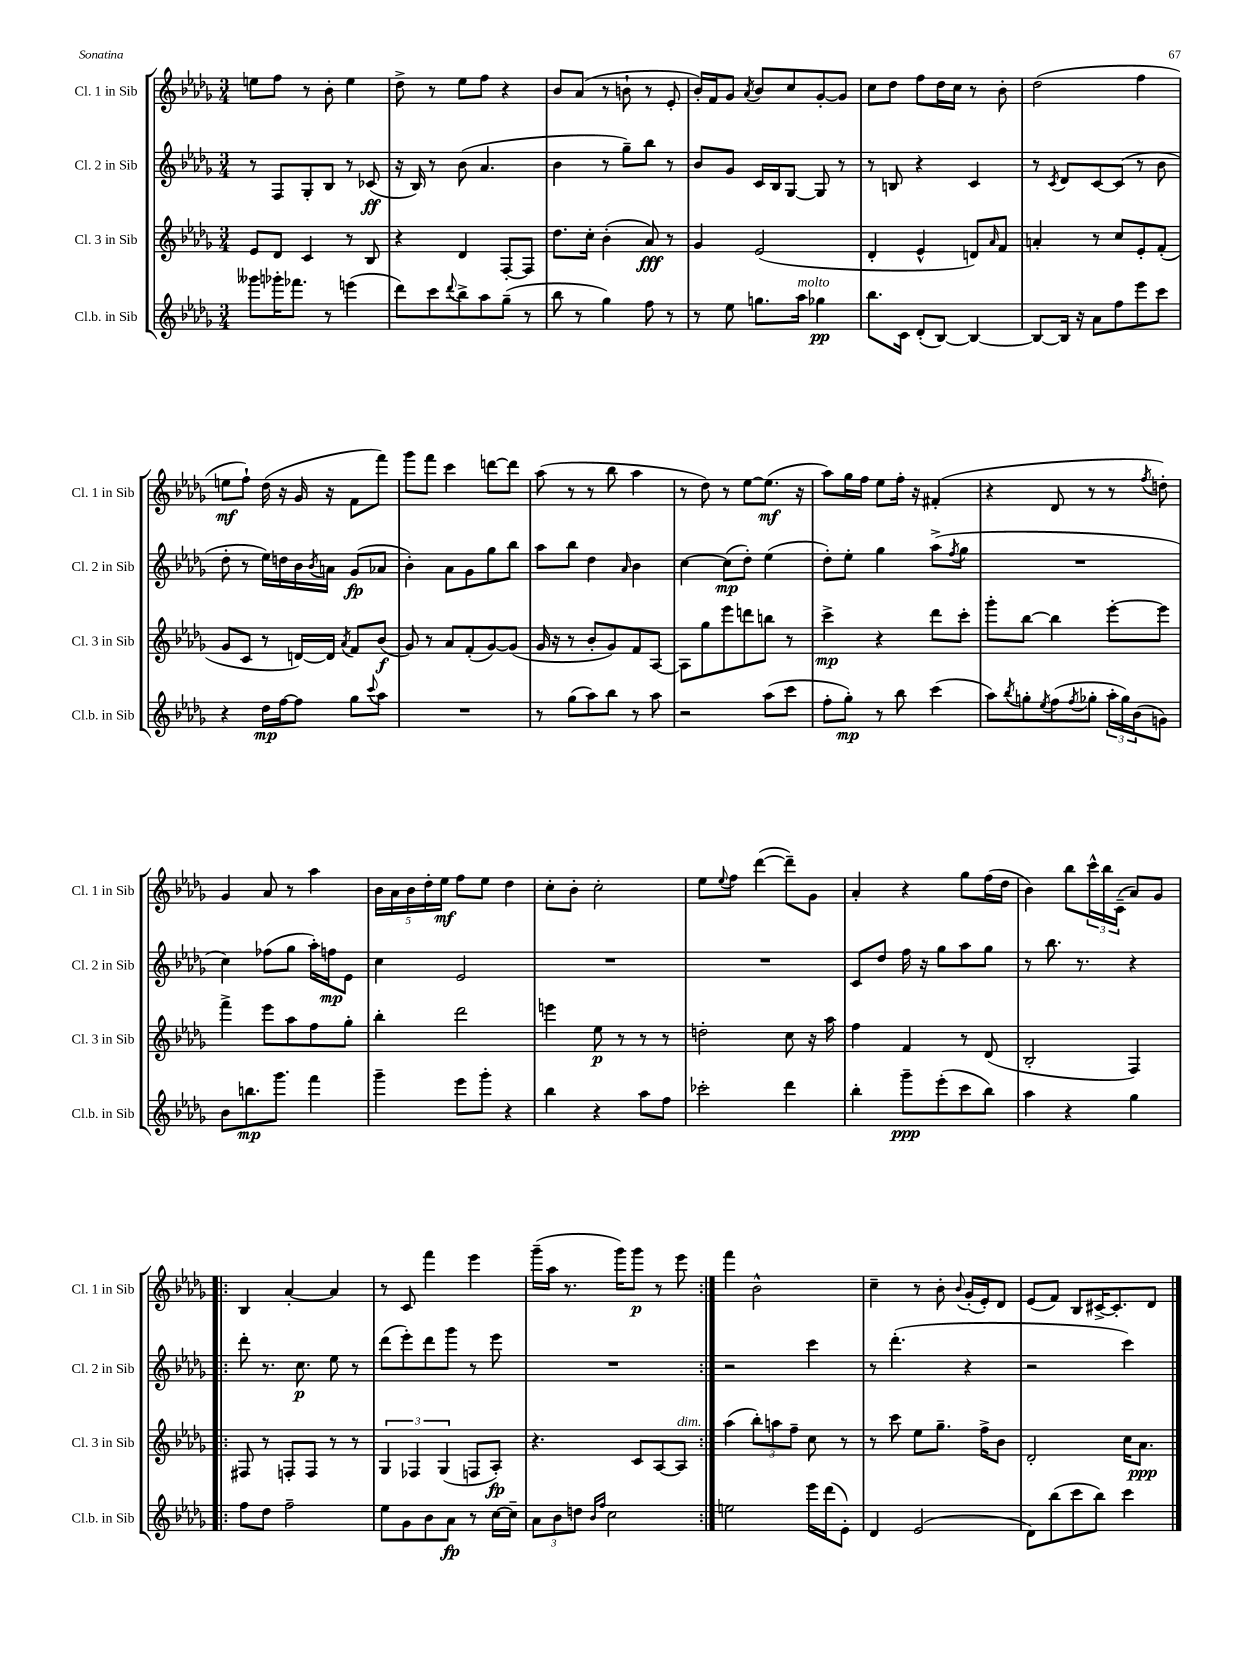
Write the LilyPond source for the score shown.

<<
\new StaffGroup <<
\new Staff = "s0" \with { instrumentName = "Cl. 1 in Sib" shortInstrumentName = "Cl. 1 in Sib" } {
    \clef treble \key des \major \numericTimeSignature \time 3/4
    e''8 f''8 r8 bes'8-. e''4 |
    des''8-> r8 ees''8 f''8 r4 |
    bes'8 aes'8( r8 b'8-! r8 ees'8-. |
    bes'16-.) f'16 ges'8 \acciaccatura { aes'8 } bes'8 c''8 ges'8~-. ges'8 |
    c''8 des''8 f''8 des''16 c''16 r8 bes'8-. |
    des''2( f''4 |
    e''8\mf f''8-!) des''16( r16 ges'16 r16 f'8 f'''8) |
    ges'''8 f'''8 c'''4 d'''8~ d'''8 |
    aes''8( r8 r8 bes''8 aes''4 |
    r8 des''8) r8 ees''8~ ees''8.\mf( r16 |
    aes''8) ges''16 f''16 ees''8 f''16-. r16 fis'4-.( |
    r4 des'8 r8 r8 \acciaccatura { f''8 } d''8-.) |
    ges'4 aes'8 r8 aes''4 |
    \tuplet 5/4 { bes'16 aes'16 bes'16 des''16-. ees''16\mf } f''8 ees''8 des''4 |
    c''8-. bes'8-. c''2-. |
    ees''8 \appoggiatura { ees''8 } f''8 des'''4~( des'''8--) ges'8 |
    aes'4-. r4 ges''8 f''16( des''16 |
    bes'4) bes''8 \tuplet 3/2 { c'''16-^ bes''16 c'16--( } aes'8) ges'8 |
    \repeat volta 2 { bes4 aes'4~-. aes'4 |
    r8 c'8 f'''4 ees'''4 |
    ges'''16--( aes''16 r8. ges'''16) ges'''8\p r8 ees'''8 | }
    f'''4 bes'2-^ |
    c''4-- r8 bes'8-. \appoggiatura { bes'8 } ges'16-.( ees'16-.) des'8 |
    ees'8( f'8) bes8 cis'16~-> cis'8.-. des'8 \bar "|." |
}
\new Staff = "s1" \with { instrumentName = "Cl. 2 in Sib" shortInstrumentName = "Cl. 2 in Sib" } {
    \clef treble \key des \major \numericTimeSignature \time 3/4
    r8 f8 ges8-. bes8 r8 ces'8\ff( |
    r16 bes16) r8 bes'8( aes'4. |
    bes'4 r8 ges''8--) bes''8 r8 |
    bes'8 ges'8 c'16 bes16 ges8~ ges8 r8 |
    r8 b8 r4 c'4 |
    r8 \acciaccatura { c'8 } des'8 c'8~ c'8( r8 bes'8 |
    des''8-. r8 ees''16) d''16 bes'16 \acciaccatura { bes'8 } a'16 ges'8\fp( aes'8 |
    bes'4-.) aes'8 ges'8 ges''8 bes''8 |
    aes''8 bes''8 des''4 \grace { aes'16 } bes'4 |
    c''4~ c''8\mp( des''8-.) ees''4( |
    des''8-.) ees''8-. ges''4 aes''8->( \acciaccatura { f''8 } ges''8 |
    R2. |
    c''4) fes''8( ges''8 aes''16-.) f''16\mp ees'8 |
    c''4 ees'2 |
    R2. |
    R2. |
    c'8 des''8 f''16 r16 ges''8 aes''8 ges''8 |
    r8 bes''8. r8. r4 |
    \repeat volta 2 { des'''8-. r8. c''8.\p ees''8 r8 |
    des'''8( ees'''8-.) des'''8 ges'''8 r8 ees'''8 |
    R2. | }
    r2 c'''4 |
    r8 des'''4.-.( r4 |
    r2 c'''4) \bar "|." |
}
\new Staff = "s2" \with { instrumentName = "Cl. 3 in Sib" shortInstrumentName = "Cl. 3 in Sib" } {
    \clef treble \key des \major \numericTimeSignature \time 3/4
    ees'8 des'8 c'4 r8 bes8 |
    r4 des'4 f8~-. f8 |
    des''8. c''16-. bes'4-.( aes'8\fff) r8 |
    ges'4 ees'2( |
    des'4-. ees'4-^ d'8) \grace { aes'16 } f'8 |
    a'4-. r8 c''8 ees'8-. f'8-.( |
    ges'8 c'8 r8 d'16~) d'16 \acciaccatura { aes'8 } f'8 bes'8\f( |
    ges'8) r8 aes'8 f'8-.( ges'8~) ges'8( |
    ges'16 r16 r8 bes'8-. ges'8) f'8 aes8~ |
    aes8 ges''8 ees'''8 d'''8 b''8 r8 |
    c'''4->\mp r4 des'''8 c'''8-. |
    ges'''8-. bes''8~ bes''4 ees'''8~-. ees'''8 |
    f'''4-> ees'''8 aes''8 f''8 ges''8-. |
    bes''4-. des'''2 |
    e'''4 ees''8\p r8 r8 r8 |
    d''2-. c''8 r16 aes''16 |
    f''4 f'4 r8 des'8( |
    bes2-. f4) |
    \repeat volta 2 { fis8 r8 f8-. f8 r8 r8 |
    \tuplet 3/2 { ges4 fes4 ges4( } f8 aes8-.\fp) |
    r4. c'8 aes8~ aes8^\markup { \italic "dim." } | }
    aes''4( \tuplet 3/2 { bes''8-.) a''8 f''8-- } c''8 r8 |
    r8 c'''8 ees''8 ges''8.-- f''16-> bes'8 |
    des'2-. c''16 aes'8.\ppp \bar "|." |
}
\new Staff = "s3" \with { instrumentName = "Cl.b. in Sib" shortInstrumentName = "Cl.b. in Sib" } {
    \clef treble \key des \major \numericTimeSignature \time 3/4
    geses'''8 ges'''16-. fes'''8. r8 e'''4( |
    des'''8) c'''8 \appoggiatura { des'''8 } bes''8-> aes''8 ges''8--( r8 |
    bes''8 r8 ges''4) f''8 r8 |
    r8 ees''8 g''8. aes''16^\markup { \italic "molto" } ges''4\pp |
    bes''8. c'16 des'8-.( bes8~) bes4~ |
    bes8~ bes16 r16 aes'8 f''8 ees'''8 c'''8 |
    r4 des''16\mp f''16~ f''8 ges''8 \appoggiatura { c'''8 } aes''8 |
    R2. |
    r8 ges''8( aes''8) bes''8 r8 aes''8 |
    r2 aes''8( c'''8 |
    f''8-. ges''8-.\mp) r8 bes''8 c'''4( |
    aes''8) \acciaccatura { bes''8 } g''8-. \acciaccatura { ees''8 } f''8( \acciaccatura { f''8 } ges''8-. \tuplet 3/2 { aes''16-. ges''16) bes'16( } g'8) |
    bes'8 b''8.\mp ges'''8. f'''4 |
    ges'''4-- ees'''8 ges'''8-. r4 |
    bes''4 r4 aes''8 f''8 |
    ces'''2-. des'''4 |
    bes''4-. ges'''8--\ppp ees'''8-.( c'''8 bes''8) |
    aes''4 r4 ges''4 |
    \repeat volta 2 { f''8 des''8 f''2-- |
    ees''8 ges'8 bes'8 aes'8\fp r8 c''16~ c''16-- |
    \tuplet 3/2 { aes'8 bes'8 d''8 } \grace { bes'16 f''16 } c''2 | }
    e''2 ees'''16 des'''16( ees'8-.) |
    des'4 ees'2( |
    des'8) bes''8( c'''8 bes''8) c'''4 \bar "|." |
}
>>
>>
\layout { \context { \Score \remove "Bar_number_engraver" } }
